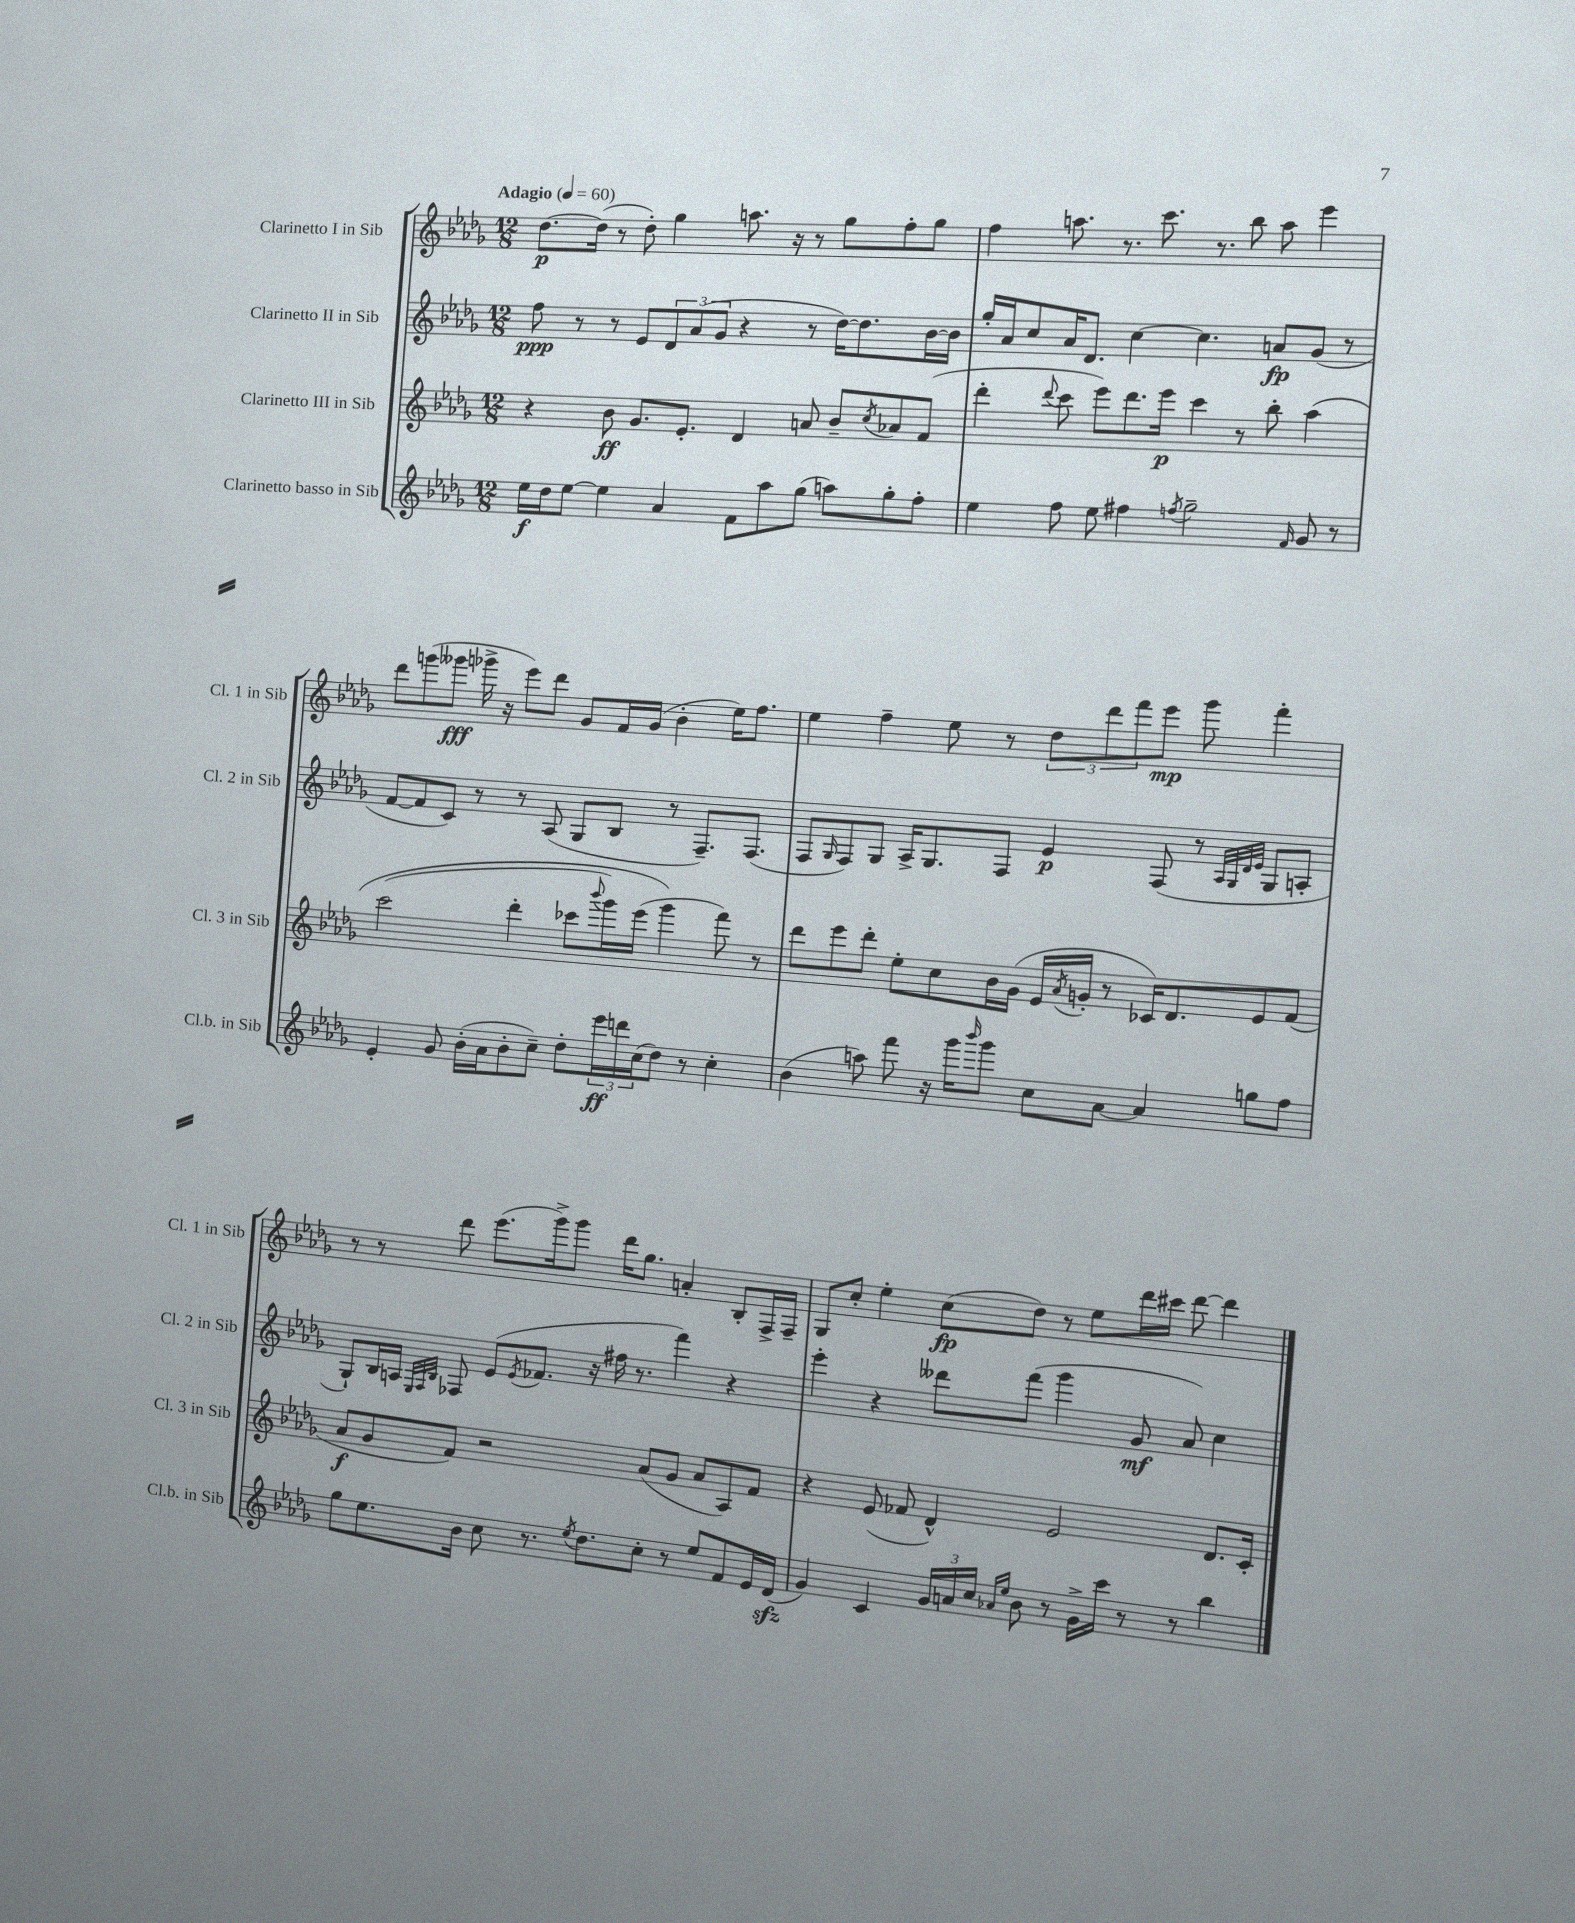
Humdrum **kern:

**kern	**kern	**kern	**kern
*staff4	*staff3	*staff2	*staff1
*clefG2	*clefG2	*clefG2	*clefG2
*k[b-e-a-d-g-]	*k[b-e-a-d-g-]	*k[b-e-a-d-g-]	*k[b-e-a-d-g-]
*M12/8	*M12/8	*M12/8	*M12/8
*MM60	*MM60	*MM60	*MM60
16ee-	4r	8ff	[8.dd-
16dd-	.	.	.
[8ee-	.	8r	.
.	.	.	(16dd-]
4ee-]	8b-	8r	8r
.	8.g-	8e-	8dd-')
4a-	.	12d-	4gg-
.	8.e-'	.	.
.	.	(12a-	.
.	.	12g-	.
8f	4d-	4r	8.aa
8aa-	.	.	.
.	.	.	16r
(8gg-	8a	8r	8r
8aa)	8b-~	[16dd-)	8gg-
.	.	8.dd-]	.
.	8qcc	.	.
8gg-'	8a-	.	8ff'
8ff'	(8f	[16b-	8gg-
.	.	16b-]	.
=	=	=	=
4ee-	4ddd-'	16gg-'	4ff
.	.	16a-	.
.	.	8cc	.
.	8qqddd-	.	.
8ff	8ccc	16a-	8.aa
.	.	8.d-	.
8ee-	8eee-)	.	.
.	.	.	8.r
4ff#	8.ddd-	[4cc	.
.	.	.	8.ccc
.	16eee-	.	.
8qff	.	.	.
2gg-~	4ccc	4.cc]	.
.	.	.	8.r
.	8r	.	8bb-
.	8bb-'	8a	8aa
16qqf	.	.	.
8g-	&(4aa-	(8g-	4eee-
8r	.	8r	.
=	=	=	=
4e-'	(2ccc	[8f	8ddd-
.	.	8f]	(8ggg
8g-	.	8c)	8ggg--
(16b-'	.	8r	16ggg-^
16a-	.	.	16r
8b-'	4ddd-'	8r	8eee-)
8cc~)	.	(8A-	8ddd-
8dd-'	8ccc-	8G-	8g-
.	8qqbbb-	.	.
24eee-	16ggg-)	8B-	16f
24ddd	.	.	.
.	(16eee-	.	(16g-
(24cc	.	.	.
8dd-)	4ggg-&)	8r	4b-'
8r	.	8.F~)	.
4cc'	8fff)	.	16ee-)
.	.	(8.F	8.ff
.	8r	.	.
=	=	=	=
(4b-	8ddd-	8F	4ee-
.	.	16qqG-	.
.	8eee-	8F)	.
8aa)	8ddd-'	8G-	4ff~
8fff	8ee-'	16A-^	.
.	.	8.G-	.
16r	8cc	.	8ee-
16ggg-	.	.	.
16qqbbb-	.	.	.
8ggg-	16b-	8F	8r
.	(16g-	.	.
8cc	16e-	4e-	12dd-
.	8qa-	.	.
.	16g'	.	.
.	.	.	12ddd-
[8a-	8r	.	.
.	.	.	12fff
4a-]	16c-)	(8F	8eee-
.	8.d-	.	.
.	.	8r	8ggg-
.	.	32qqA-	.
.	.	32qqG-	.
.	.	32qqd-	.
.	.	32qqe-	.
8gg	8e-	8G-	4fff'
8ff	(8f	8A'	.
=	=	=	=
8gg-	8a-	8G-`)	8r
8.ee-	8g-	16B-	8r
.	.	16A	.
.	.	32qqE-	.
.	.	32qqF	.
.	.	32qqB-	.
.	8f)	8F-	8ddd-
16b-	.	.	.
8cc	2r	(8e-	(8.eee-
.	.	8qe-	.
8.r	.	8.f-	.
.	.	.	16ggg-^)
.	.	.	8ggg-
8qee-	.	.	.
8.dd-	.	16r	.
.	.	16ff#	16ddd-
.	.	8.r	8.gg-
8cc'	(8a-	.	.
8r	8g-	4fff)	4a'
8ee-	8a-	.	.
8f	8A-)	4r	8B-'
16e-	8f	.	16F^
(16d-	.	.	16F~
=	=	=	=
4g-)	4r	4eee-'	8G-
.	.	.	8cc'
4c	(8e-	4r	4ee-'
.	8f-	.	.
24g-	4d-^^)	8ddd--	(8cc
24a	.	.	.
24cc	.	.	.
16qqa-	.	.	.
16qqee-	.	.	.
8b-	.	(8fff	8dd-)
8r	2e-	4ggg-	8r
16g-^	.	.	8ee-
16ccc	.	.	.
8r	.	8g-	16ddd-
.	.	.	16ccc#
8r	.	8a-)	[8ddd-
4bb-	8.d-	4cc	4ddd-]
.	16c'	.	.
==	==	==	==
*-	*-	*-	*-
